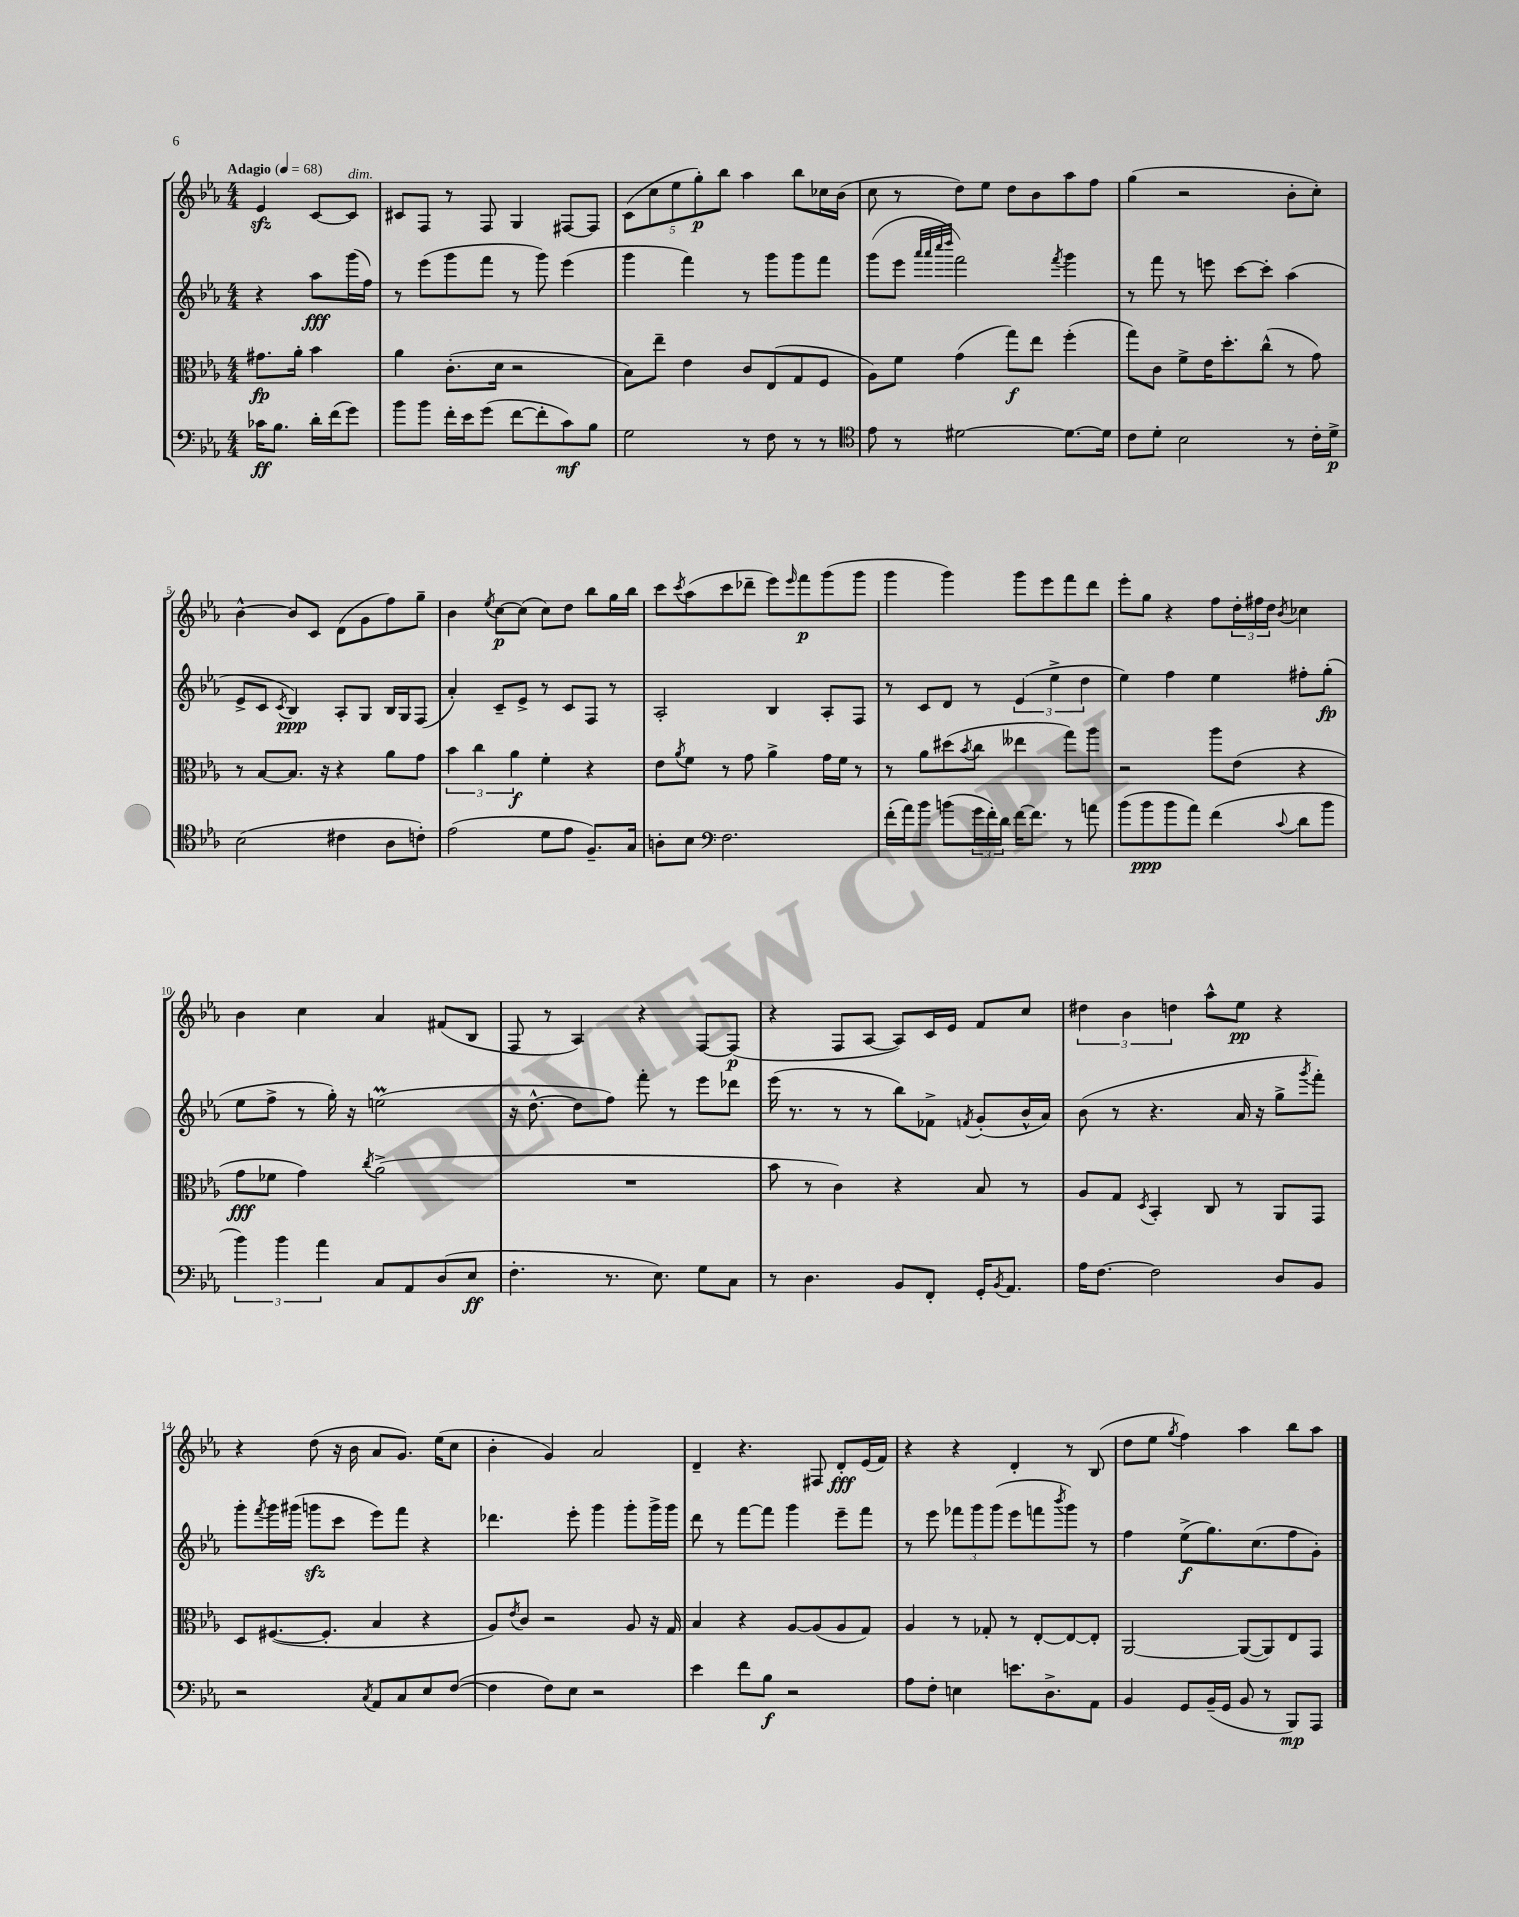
<<
\new StaffGroup <<
\new Staff = "s0" {
    \clef treble \key ees \major \numericTimeSignature \time 4/4 \partial 2 \tempo "Adagio" 4 = 68
    ees'4\sfz c'8~ c'8^\markup { \italic "dim." } |
    cis'8 f8 r8 f8 g4 fis8~ fis8 |
    \tuplet 5/4 { c'8( c''8 ees''8 g''8-.\p) bes''8 } aes''4 bes''8 ces''16 bes'16( |
    c''8 r8 d''8) ees''8 d''8 bes'8 aes''8 f''8 |
    g''4( r2 bes'8-. c''8-.) |
    bes'4~-^ bes'8 c'8 d'8( g'8 f''8) g''8-- |
    bes'4 \acciaccatura { ees''8 } c''8~\p c''8( c''8) d''8 bes''8 g''16 bes''16 |
    c'''8 \acciaccatura { c'''8 } aes''8( c'''8 des'''8-- ees'''8) \grace { ees'''16 } f'''8\p g'''8( g'''8 |
    g'''4 g'''4) g'''8 ees'''8 f'''8 d'''8 |
    ees'''8-. g''8 r4 f''8 \tuplet 3/2 { d''16-. fis''16 d''16 } \acciaccatura { bes'8 } ces''4 |
    bes'4 c''4 aes'4 fis'8( bes8 |
    f8 r8 aes4) r4 f8~ f8\p( |
    r4 f8 aes8~ aes8) c'16 ees'16 f'8 c''8 |
    \tuplet 3/2 { dis''4 bes'4 d''4 } aes''8-^ ees''8\pp r4 |
    r4 d''8( r16 bes'16 aes'8 g'8.) ees''16( c''8 |
    bes'4-. g'4) aes'2 |
    d'4-- r4. fis8 d'8-.\fff ees'16( f'16) |
    r4 r4 d'4-. r8 bes8( |
    d''8 ees''8 \acciaccatura { g''8 } f''4) aes''4 bes''8 aes''8 \bar "|." |
}
\new Staff = "s1" {
    \clef treble \key ees \major \numericTimeSignature \time 4/4 \partial 2
    r4 aes''8\fff g'''16( f''16) |
    r8 ees'''8( g'''8 f'''8 r8 g'''8) ees'''4( |
    g'''4 f'''4) r8 g'''8 g'''8 f'''8 |
    g'''8( ees'''8 \grace { aes'''32 aes'''32 c''''32 d''''32 } f'''2) \acciaccatura { f'''8 } g'''4 |
    r8 f'''8 r8 e'''8 c'''8~ c'''8-. aes''4( |
    ees'8-> c'8 \acciaccatura { c'8 } bes4\ppp) aes8-. g8 bes16 g16 f8( |
    aes'4-.) c'8-- ees'8-> r8 c'8 f8 r8 |
    aes2-. bes4 aes8-. f8 |
    r8 c'8 d'8 r8 \tuplet 3/2 { ees'4( ees''4-> d''4 } |
    ees''4) f''4 ees''4 fis''8-. g''8-.\fp( |
    ees''8 f''8-> r8 g''16-.) r16 e''2\prall( |
    r16 d''8.~-^ d''8 f''8) f'''8-. r8 ees'''8 des'''8 |
    ees'''16( r8. r8 r8 bes''8) fes'8-> \acciaccatura { f'8 } g'8-.( bes'16-^ aes'16) |
    bes'8( r8 r4. aes'16 r16 g''8-> \acciaccatura { g'''8 } f'''8-.) |
    g'''8-. \acciaccatura { f'''8 } g'''16 gis'''16( g'''8\sfz c'''8 ees'''8) f'''8 r4 |
    des'''4. ees'''8-. g'''4 g'''8-. g'''16-> g'''16 |
    d'''8 r8 f'''8~ f'''8 g'''4 ees'''8-- f'''8 |
    r8 ees'''8 \tuplet 3/2 { fes'''8 g'''8 g'''8( } ees'''8 f'''8 \acciaccatura { bes'''8 } g'''8) r8 |
    f''4 ees''8->\f( g''8.) c''8.( f''8 g'8-.) \bar "|." |
}
\new Staff = "s2" {
    \clef alto \key ees \major \numericTimeSignature \time 4/4 \partial 2
    gis'8.\fp aes'16-. bes'4 |
    aes'4 c'8.-.( d'16 r2 |
    bes8) ees''8-- ees'4 c'8 ees8( g8 f8 |
    aes8) f'8 g'4( g''8\f) ees''8 f''4-.( |
    g''8) c'8 f'8-> ees'16 d''8.-. c''8-^( r8 g'8) |
    r8 bes8~ bes8. r16 r4 aes'8 g'8 |
    \tuplet 3/2 { bes'4 c''4 aes'4\f } f'4-. r4 |
    ees'8 \acciaccatura { aes'8 } f'8 r8 g'8 aes'4-> g'16 f'16 r8 |
    r8 aes'8 dis''8( \acciaccatura { bes'8 } c''8 eeses''4 g''8) aes''8 |
    r2 aes''8 ees'8( r4 |
    g'8\fff fes'8 g'4) \acciaccatura { c''8 } aes'2->( |
    R1 |
    bes'8 r8 c'4) r4 bes8 r8 |
    aes8 g8 \acciaccatura { d8 } bes,4-. c8 r8 aes,8 g,8 |
    d8 fis8.~( fis8.-. bes4 r4 |
    aes8) \acciaccatura { ees'8 } c'8 r2 aes8 r16 g16 |
    bes4 r4 aes8~ aes8( aes8 g8) |
    aes4 r8 ges8-. r8 ees8~-. ees8~ ees8-. |
    aes,2~ aes,8~( aes,8) ees8 g,8 \bar "|." |
}
\new Staff = "s3" {
    \clef bass \key ees \major \numericTimeSignature \time 4/4 \partial 2
    ces'16\ff bes8. d'16-. f'16( g'8) |
    bes'8 bes'8 f'16-. ees'16 g'8( f'8~ f'8-. c'8\mf) bes8 |
    g2 r8 f8 r8 r8 |
    \clef tenor ees'8 r8 dis'2~ dis'8.~ dis'16 |
    c'8 d'8-. bes2 r8 c'16-. d'16->\p |
    bes2( cis'4 aes8 c'8-.) |
    ees'2( d'8 ees'8 f8.--) g16 |
    a8-. bes8 \clef bass f2. |
    f'16-.( aes'16) bes'8 b'8( \tuplet 3/2 { g'16 f'16-.) d'16 } f'16~ f'8. r8 a'8 |
    bes'8( bes'8\ppp bes'8 aes'8) f'4( \appoggiatura { c'8 } d'8 bes'8 |
    \tuplet 3/2 { bes'4) bes'4 aes'4 } c8 aes,8 d8( ees8\ff |
    f4.-. r8. ees8.) g8 c8 |
    r8 d4. bes,8 f,8-. g,16-. \acciaccatura { bes,8 } aes,8. |
    aes16 f8.~ f2 d8 bes,8 |
    r2 \acciaccatura { c8 } aes,8 c8 ees8 f8~( |
    f4 f8) ees8 r2 |
    ees'4 f'8 bes8\f r2 |
    aes8 f8-. e4 e'8. d8.-> aes,8 |
    bes,4 g,8 bes,16--( g,16 bes,8 r8 bes,,8\mp) aes,,8 \bar "|." |
}
>>
>>
